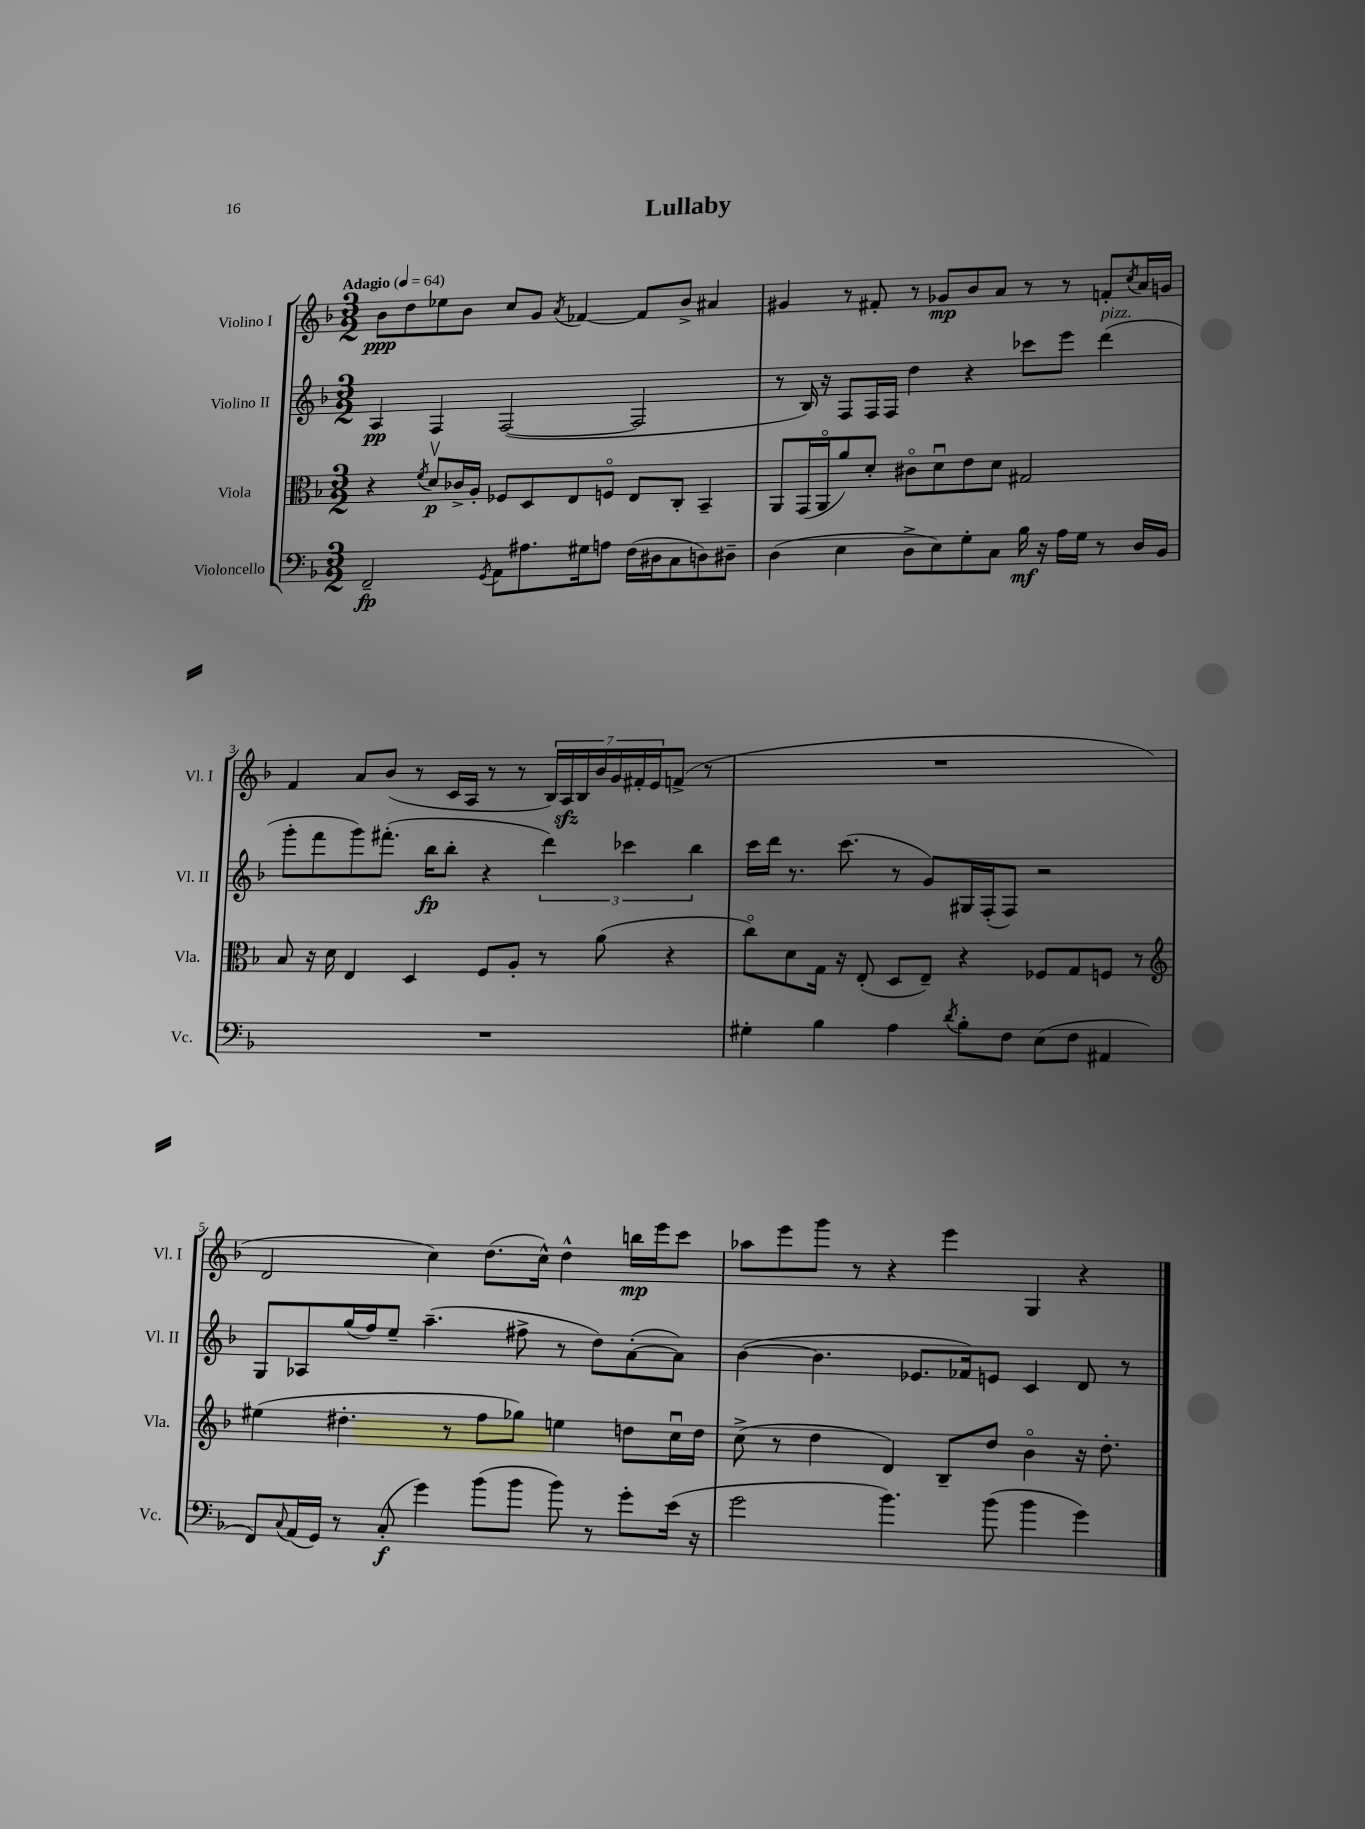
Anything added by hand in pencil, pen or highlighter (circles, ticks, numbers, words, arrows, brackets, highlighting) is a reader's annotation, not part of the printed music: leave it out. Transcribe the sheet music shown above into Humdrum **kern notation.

**kern	**dynam	**kern	**dynam	**kern	**dynam	**kern	**dynam
*part4	*part4	*part3	*part3	*part2	*part2	*part1	*part1
*staff4	*staff4	*staff3	*staff3	*staff2	*staff2	*staff1	*staff1
*I"Violoncello	*	*I"Viola	*	*I"Violino II	*	*I"Violino I	*
*I'Vc.	*	*I'Vla.	*	*I'Vl. II	*	*I'Vl. I	*
*clefF4	*	*clefC3	*	*clefG2	*	*clefG2	*
*k[b-]	*	*k[b-]	*	*k[b-]	*	*k[b-]	*
*M3/2	*	*M3/2	*	*M3/2	*	*M3/2	*
*MM64	*	*MM64	*	*MM64	*	*MM64	*
=1	=1	=1	=1	=1	=1	=1	=1
!	!	!	!	!	!	!LO:TX:a:B:t=Adagio	!
2FF~/	fp	4r	.	4A/	pp	8b-\L	ppp
.	.	.	.	.	.	8dd\	.
.	.	8qf/	.	.	.	.	.
.	.	8dv/L	p	4F/	.	8ee-X\	.
.	.	16c-X^/L	.	.	.	8b-\J	.
.	.	16A'/JJ	.	.	.	.	.
8qGG/	.	.	.	.	.	.	.
8AA\L	.	8F-X/L	.	([2F/	.	8cc/L	.
8.A#X\	.	8D/	.	.	.	8g/J	.
.	.	.	.	.	.	8qa/	.
.	.	8E/	.	.	.	[4f-X/	.
16G#X\k	.	.	.	.	.	.	.
8An\J	.	8Fn/J	.	.	.	.	.
(16F\LL	.	8E/L	.	2F/]	.	8f-/L]	.
16D#X\J	.	.	.	.	.	.	.
8C\	.	8C'/J	.	.	.	8b-^/J	.
8Dn\)	.	4BB-~/	.	.	.	4a#X/	.
8D#X~\J	.	.	.	.	.	.	.
=2	=2	=2	=2	=2	=2	=2	=2
(4D\	.	8AA/L	.	8r	.	4g#X/	.
.	.	(16GG/L	.	16B-/)	.	.	.
.	.	16AA/J	.	16r	.	.	.
4E\	.	8a/)	.	8F/L	.	8r	.
.	.	8d'/J	.	16F/L	.	8f#X'/	.
.	.	.	.	16F/JJ	.	.	.
8D^\L	.	8c#X\L	.	4dd\	.	8r	.
8E\)	.	8du\	.	.	.	8g-X/L	mp
8G'\	.	8e\	.	4r	.	8b-/	.
8C\J	.	8d\J	.	.	.	8a/J	.
16B-\	mf	2G#X/	.	8ccc-X\L	.	8r	.
16r	.	.	.	.	.	.	.
16A\LL	.	.	.	8eee\J	.	8r	.
16G\JJ	.	.	.	.	.	.	.
!	!	!	!	!LO:TX:a:i:t=pizz.	!	!	!
8r	.	.	.	(4ddd\	.	8fn'/L	.
.	.	.	.	.	.	8qcc/	.
16D/LL	.	.	.	.	.	16a/L	.
16BB-/JJ	.	.	.	.	.	16gn/JJ	.
!!LO:LB:g=z
=3	=3	=3	=3	=3	=3	=3	=3
1.r	.	8B-/	.	8ggg'\L	.	4f/	.
.	.	16r	.	8fff\	.	.	.
.	.	16d\	.	.	.	.	.
.	.	4E/	.	8ggg\)	.	8a/L	.
.	.	.	.	(8.fff#X'\J	.	(8b-/J	.
.	.	4D/	.	.	.	8r	.
.	.	.	.	16bb-\KL	fp	.	.
.	.	.	.	8bb-'\J	.	16c/LL	.
.	.	.	.	.	.	16A/JJ	.
.	.	8F/L	.	4r	.	8r	.
.	.	8A'/J	.	.	.	8r	.
.	.	8r	.	6ddd\)	.	28B-/LL)	.
.	.	.	.	.	.	28Azz/	.
.	.	.	.	.	.	28B-/	.
.	.	.	.	.	.	28b-/	.
.	.	(8a\	.	.	.	.	.
.	.	.	.	.	.	28g/	.
.	.	.	.	6ccc-X\	.	.	.
.	.	.	.	.	.	28f#X'/	.
.	.	.	.	.	.	28e/J	.
.	.	4r	.	.	.	(8fn^/J	.
.	.	.	.	6bb-\	.	.	.
.	.	.	.	.	.	8r	.
=4	=4	=4	=4	=4	=4	=4	=4
4G#X'\	.	8cc\L)	.	16ccc\LL	.	1.r	.
.	.	.	.	16ddd\JJ	.	.	.
.	.	8d\	.	8.r	.	.	.
4B-\	.	16G\Jk	.	.	.	.	.
.	.	16r	.	(8.ccc\	.	.	.
.	.	(8E'/	.	.	.	.	.
4A\	.	8D/L	.	8r	.	.	.
.	.	8E~/J)	.	8g/L)	.	.	.
8qd/	.	.	.	.	.	.	.
8B-'\L	.	4r	.	16G#X/L	.	.	.
.	.	.	.	(16F'/J	.	.	.
8F\J	.	.	.	8F/J)	.	.	.
(8E\L	.	8F-X/L	.	2r	.	.	.
8F\J	.	8G/	.	.	.	.	.
4AA#X/	.	8Fn/J	.	.	.	.	.
.	.	8r	.	.	.	.	.
!!LO:LB:g=z
=5	=5	=5	=5	=5	=5	=5	=5
*	*	*clefG2	*	*	*	*	*
8FF/L)	.	(4ee#X\	.	8G/L	.	2d/	.
8qqC/	.	.	.	.	.	.	.
(16AA/L	.	.	.	8A-X/	.	.	.
16GG/JJ)	.	.	.	.	.	.	.
8r	.	4.dd#X'\	.	(16gg/L	.	.	.
.	.	.	.	16ff/J)	.	.	.
(8C'/	f	.	.	8ee~/J	.	.	.
4g\)	.	.	.	(4.aa~\	.	4cc\)	.
.	.	8r	.	.	.	.	.
(8b-\L	.	8ff\L	.	.	.	(8.dd\L	.
8b-\J	.	8gg-X\J)	.	8ff#X^\	.	.	.
.	.	.	.	.	.	16cc^^\Jk)	.
8b-\)	.	4een\	.	8r	.	4dd^^\	.
8r	.	.	.	8dd\L)	.	.	.
8g'\L	.	8ddn\L	.	([8a'\	.	16bbn\LL	mp
.	.	.	.	.	.	16eee\J	.
(16e\Jk	.	16ccu\L	.	8a\J])	.	8ccc\J	.
16r	.	16dd\JJ	.	.	.	.	.
=6	=6	=6	=6	=6	=6	=6	=6
2g\	.	(8cc^\	.	([4b-\	.	8aa-X\L	.
.	.	8r	.	.	.	8eee\	.
.	.	4dd\	.	4.b-\]	.	8ggg\J	.
.	.	.	.	.	.	8r	.
4.b-\)	.	4d/)	.	.	.	4r	.
.	.	.	.	8.e-X/L	.	.	.
.	.	8B-~/L	.	.	.	4eee\	.
.	.	.	.	16f-X/k)	.	.	.
(8b-\	.	8dd/J	.	8en/J	.	.	.
4b-\	.	4b-\	.	4c/	.	4G/	.
4g\)	.	16r	.	8d/	.	4r	.
.	.	8.dd'\	.	.	.	.	.
.	.	.	.	8r	.	.	.
==	==	==	==	==	==	==	==
*-	*-	*-	*-	*-	*-	*-	*-
